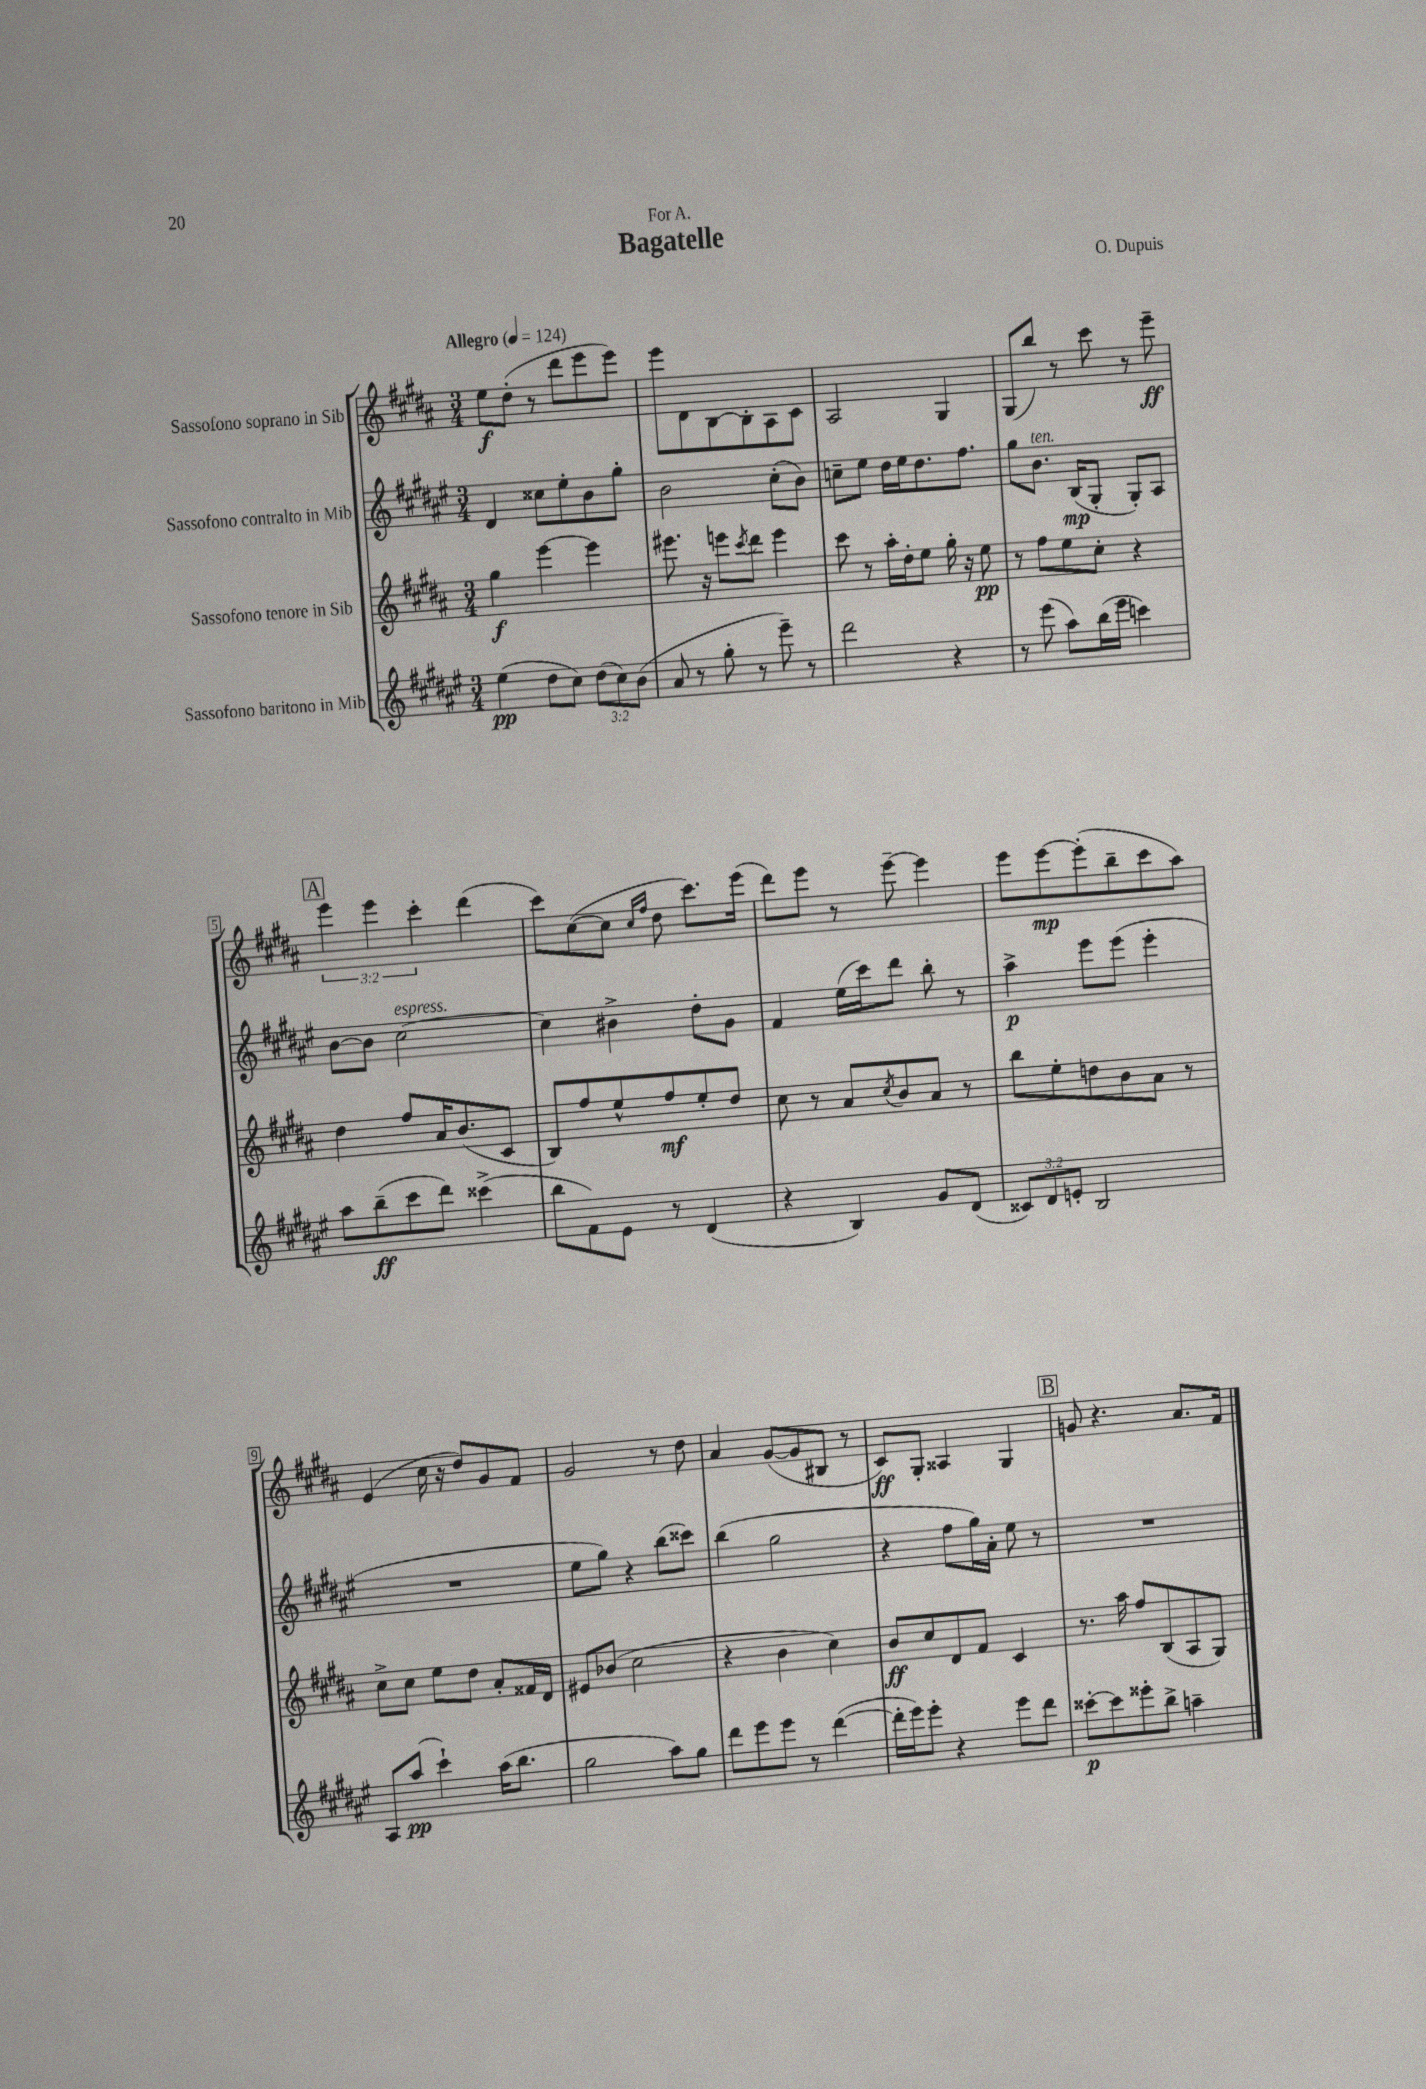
\header { title = "Bagatelle" composer = "O. Dupuis" dedication = "For A." }
<<
\new StaffGroup <<
\new Staff = "s0" \with { instrumentName = "Sassofono soprano in Sib" } {
    \clef treble \key b \major \numericTimeSignature \time 3/4 \override Staff.TupletNumber.text = #tuplet-number::calc-fraction-text \tempo "Allegro" 4 = 124
    e''8\f dis''8-.( r8 dis'''8 e'''8 e'''8) |
    e'''8 dis'8 b8~ b8-. ais8 cis'8 |
    ais2 gis4 |
    gis8( b''8) r8 cis'''8 r8 e'''8--\ff |
    \mark \markup { \box "A" } \tuplet 3/2 { e'''4 e'''4 cis'''4-. } dis'''4( |
    cis'''8) cis''8~( cis''8 \grace { cis''16 fis''16 } dis''8 cis'''8.) e'''16( |
    dis'''8) e'''8 r8 e'''8~-- e'''4 |
    e'''8 e'''8~\mp e'''8-.( b''8-- cis'''8 ais''8) |
    e'4( cis''16 r16 dis''8) gis'8 fis'8 |
    gis'2 r8 dis''8 |
    ais'4 gis'8~( gis'8 bis8 r8 |
    cis'8\ff) gis8-. aisis4 gis4 |
    \mark \markup { \box "B" } g'8 r4. ais'8. fis'16 \bar "|." |
}
\new Staff = "s1" \with { instrumentName = "Sassofono contralto in Mib" } {
    \clef treble \key fis \major \numericTimeSignature \time 3/4
    dis'4 cisis''8 eis''8-. b'8 gis''8-. |
    b'2 cis''8-.( b'8) |
    c''8-- eis''8 dis''16 eis''16 dis''8. fis''8. |
    gis''8 b'8.^\markup { \italic "ten." } b16\mp( gis8-. gis8-.) ais8 |
    \mark \markup { \box "A" } b'8~ b'8 cis''2~^\markup { \italic "espress." } |
    cis''4 bis'4-> dis''8-. gis'8 |
    fis'4 eis''16( cis'''16) dis'''8 b''8-. r8 |
    ais''4->\p eis'''8 eis'''8( eis'''4-. |
    R2. |
    eis''8 gis''8) r4 b''8( cisis'''8) |
    b''4( gis''2 |
    r4 fis''8 gis''16) ais'16-. eis''8 r8 |
    \mark \markup { \box "B" } R2. \bar "|." |
}
\new Staff = "s2" \with { instrumentName = "Sassofono tenore in Sib" } {
    \clef treble \key b \major \numericTimeSignature \time 3/4
    gis''4\f e'''4~ e'''4 |
    eis'''8. r16 e'''8 \acciaccatura { cis'''8 } dis'''8 e'''4 |
    cis'''8 r8 ais''16-. dis''16-. e''8 gis''16-. r16 e''8\pp |
    r8 fis''8 e''8 cis''8-. r4 |
    \mark \markup { \box "A" } dis''4 fis''8 ais'16 b'8.( cis'8 |
    b8) fis''8 e''8-^ fis''8\mf e''8-. dis''8 |
    cis''8 r8 ais'8 \acciaccatura { cis''8 } b'8 ais'8 r8 |
    b''8 e''8-. d''8 b'8 ais'8 r8 |
    cis''8-> cis''8 e''8 dis''8 ais'8-. fisis'16 dis'16 |
    eis'8 bes'8( cis''2 |
    r4 b'4 cis''4) |
    b'8\ff cis''8 dis'8 fis'8 cis'4 |
    \mark \markup { \box "B" } r8. ais''16 fis''8 b8( ais8 gis8) \bar "|." |
}
\new Staff = "s3" \with { instrumentName = "Sassofono baritono in Mib" } {
    \clef treble \key fis \major \numericTimeSignature \time 3/4 \override Staff.TupletNumber.text = #tuplet-number::calc-fraction-text
    eis''4\pp( dis''8 cis''8) \tuplet 3/2 { dis''8( cis''8) b'8( } |
    ais'8 r8 gis''8-. r8 eis'''8--) r8 |
    dis'''2 r4 |
    r8 eis'''8( ais''8) b''16( eis'''16 c'''4) |
    \mark \markup { \box "A" } ais''8 b''8--\ff( cis'''8 dis'''8) cisis'''4->( |
    b''8 fis'8) eis'8 r8 dis'4( |
    r4 b4) gis'8 dis'8( |
    \tuplet 3/2 { cisis'8) dis'8 e'8-. } b2 |
    ais8 ais''8\pp( cis'''4-!) ais''16( b''8. |
    gis''2 ais''8) gis''8 |
    dis'''8 eis'''8 eis'''8 r8 dis'''4~( |
    dis'''16-. eis'''16) eis'''8-. r4 eis'''8 dis'''8 |
    \mark \markup { \box "B" } cisis'''8~-.\p cisis'''8 eisis'''8-. b''8-> a''4-- \bar "|." |
}
>>
>>
\layout { \context { \Score \override BarNumber.stencil = #(make-stencil-boxer 0.1 0.3 ly:text-interface::print) } }
